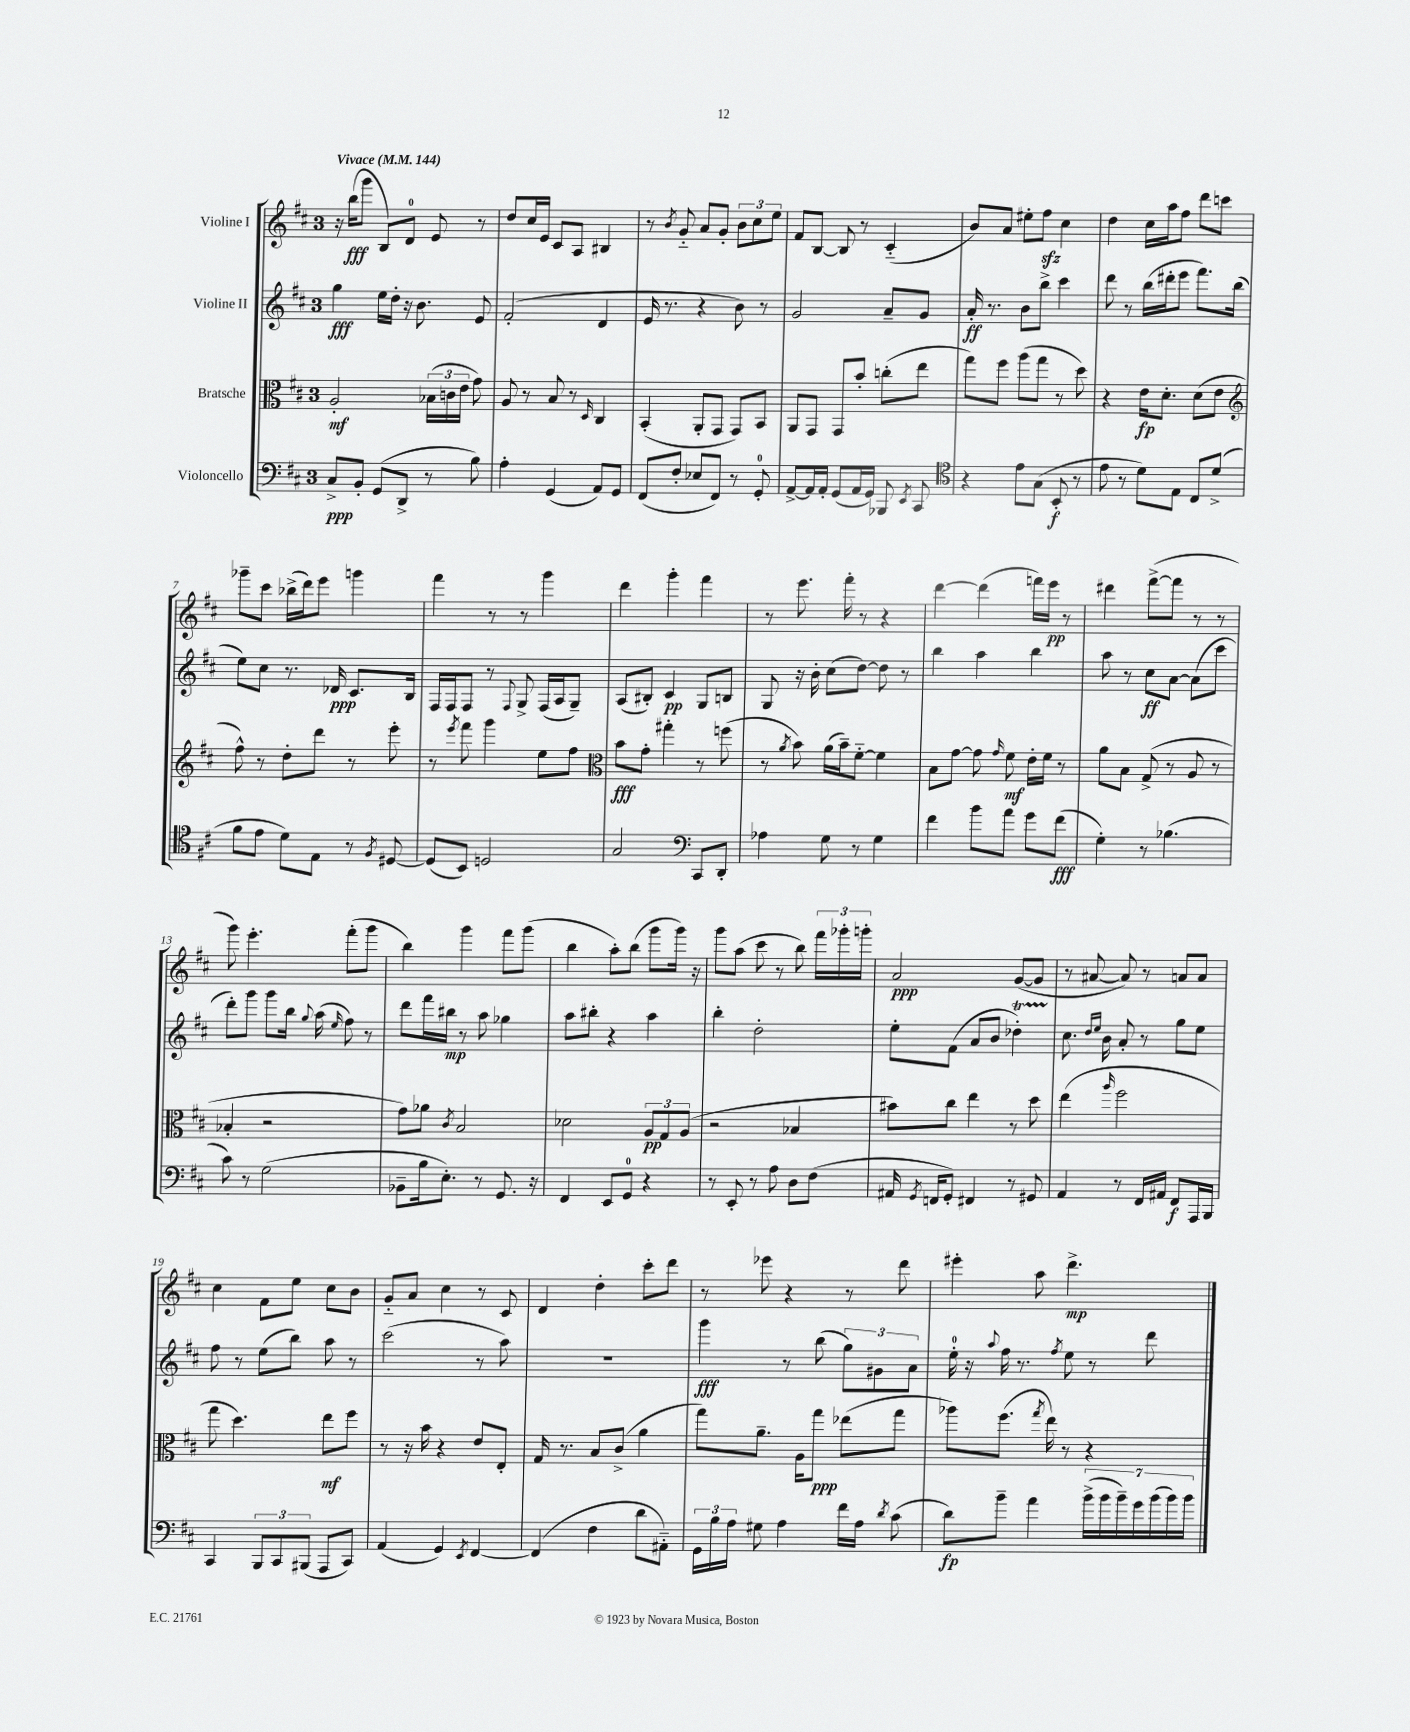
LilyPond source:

<<
\new StaffGroup <<
\new Staff = "s0" \with { instrumentName = "Violine I" } {
    \clef treble \key d \major \once \override Staff.TimeSignature.style = #'single-digit \time 3/4 \tempo "Vivace" 4 = 144
    \autoBeamOff r16 b''16[\fff( g'''8] b8[) d'8]-0 e'8 r8 |
    d''8[ cis''16 e'16] cis'8[ a8] bis4 |
    r8 \acciaccatura { b'8 } g'8-_ a'8[ g'8]-. \tuplet 3/2 { b'8[ cis''8 e''8] } |
    fis'8[ b8]~ b8 r8 cis'4-_( |
    b'8[) a'8] eis''8[-. fis''8]\sfz cis''4 |
    d''4 cis''16[ a''16 fis''8] d'''8[ c'''8] |
    ges'''8[-- cis'''8] bes''16[->( d'''16) e'''8] g'''4 |
    fis'''4 r8 r8 g'''4 |
    d'''4 g'''4-. fis'''4 |
    r8 e'''8. fis'''16-. r8 r4 |
    d'''4~ d'''4( f'''16[) e'''16]\pp r8 |
    dis'''4 fis'''8[~->( fis'''8] r8 r8 |
    g'''8) e'''4.-. fis'''8[-.( g'''8] |
    b''4) g'''4 fis'''8[ g'''8]( |
    b''4 a''8[-.) b''8]( g'''8[ g'''16]) r16 |
    g'''8[ a''8]( cis'''8 r8 b''8) \tuplet 3/2 { fis'''16[ ges'''16-. g'''16]-. } |
    a'2\ppp g'8[~( g'8] |
    r8 ais'8~ ais'8) r8 a'8[ a'8] |
    cis''4 fis'8[ e''8] cis''8[ b'8] |
    g'8[-_ a'8] cis''4 r8 cis'8 |
    d'4 d''4-. cis'''8[-. d'''8] |
    r8 ees'''8 r4 r8 d'''8 |
    eis'''4-. a''8 d'''4.->\mp \bar "|." |
}
\new Staff = "s1" \with { instrumentName = "Violine II" } {
    \clef treble \key d \major \once \override Staff.TimeSignature.style = #'single-digit \time 3/4
    \autoBeamOff g''4\fff e''16[ d''16]-. r16 b'8. e'8 |
    fis'2-.( d'4 |
    e'16 r8. r4 b'8) r8 |
    g'2 a'8[-- g'8] |
    a'16-.\ff r8. b'8[ b''8]-> cis'''4 |
    d'''8 r8 b''16[( dis'''16-. e'''8] fis'''8.[) b''16]( |
    e''8[) cis''8] r8. des'16\ppp cis'8.[ b16] |
    fis16[ fis16 fis8] r8 \appoggiatura { fis8 } g8-> fis16[( a16 g8]--) |
    a8[( bis8]-.) cis'4\pp g8[ b8] |
    g8 r16 b'16-. cis''8[( d''8]~) d''8 r8 |
    b''4 a''4 b''4 |
    a''8 r8 cis''8[\ff a'8]~ a'8[( cis'''8] |
    d'''8[-.) g'''8] g'''8[ b''16] \appoggiatura { g''8 } a''16( \grace { e''16 } fis''8) r8 |
    d'''8[ fis'''16 bis''16]\mp r8 a''8 ges''4 |
    a''8[ bis''8]-. r4 a''4 |
    b''4-. d''2-. |
    e''8[-. fis'8]( a'8[ b'8] des''4-.\startTrillSpan) |
    cis''8.\stopTrillSpan \grace { d''16[ e''16] } b'16 a'8-. r8 g''8[ e''8] |
    fis''8 r8 e''8[( b''8]) a''8 r8 |
    cis'''2( r8 a''8) |
    R2. |
    g'''4\fff r8 b''8( \tuplet 3/2 { g''8[) gis'8 a'8] } |
    e''16-0-. r16 \appoggiatura { a''8 } fis''16 r8. \acciaccatura { fis''8 } e''8 r8 d'''8 \bar "|." |
}
\new Staff = "s2" \with { instrumentName = "Bratsche" } {
    \clef alto \key d \major \once \override Staff.TimeSignature.style = #'single-digit \time 3/4
    \autoBeamOff a2-.\mf \tuplet 3/2 { bes16[( c'16 e'16] } g'8) |
    a8 r8 b8 r8 \grace { d16 } cis4 |
    b,4-.( a,8[-. g,8] g,8[) b,8] |
    a,8[ g,8] g,8[ b'8]-. c''8[-.( e''8] |
    g''8[) fis''8] a''8[( g''8] r8 d''8) |
    r4 e'16[\fp d'8.]-. d'8[( e'8] |
    \clef treble fis''8-^) r8 d''8[-. d'''8] r8 e'''8-. |
    r8 \acciaccatura { e'''8 } fis'''8 g'''4 e''8[ fis''8] |
    \clef alto b'8[\fff g'8]-. gis''4-. r8 f''8( |
    r8 \acciaccatura { a'8 } b'8) a'16[( b'16--) fis'8]~-_ fis'4 |
    b8[ g'8]~ g'8 \grace { g'16 } fis'8\mf e'16[-. fis'16] r8 |
    a'8[ b8] g8->( r8 a8 r8 |
    bes4-. r2 |
    g'8[) aes'8] \acciaccatura { cis'8 } b2 |
    des'2 \tuplet 3/2 { a8[\pp g8 a8]( } |
    r2 bes4 |
    bis'8[) cis''8] e''4 r8 d''8 |
    e''4( \grace { a''16 } fis''2 |
    g''8 d''4.) e''8[\mf fis''8] |
    r8 r16 b'16 r4 e'8[ e8]-. |
    g16 r8. b8[ cis'8]->( a'4 |
    g''8[) a'8.]-- a16[ g''8]\ppp ees''8[( g''8] |
    aes''8[) fis''8.]( \acciaccatura { g''8 } e''16) r8 r4 \bar "|." |
}
\new Staff = "s3" \with { instrumentName = "Violoncello" } {
    \clef bass \key d \major \once \override Staff.TimeSignature.style = #'single-digit \time 3/4
    \autoBeamOff cis8[->\ppp b,8]-. g,8[( d,8]-> r8 b8) |
    a4-. g,4( a,8[) g,8] |
    fis,8[( fis8]-. ees8[ fis,8]) r8 g,8-0-. |
    a,8[~-> a,16 a,16]-. g,8[( a,16 g,16]) bes,,8 \acciaccatura { e,8 } cis,8 |
    \clef tenor r4 e'8[ g8]( b,8-.\f r8 |
    e'8 r8 d'8[) e8] cis8[ d'8]->( |
    fis'8[ e'8] d'8[) e8] r8 \acciaccatura { fis8 } dis8~ |
    dis8[( b,8]) d2 |
    g2 \clef bass cis,8[ d,8]-. |
    aes4 g8 r8 g4 |
    fis'4 b'8[ a'8] g'8[ fis'8]\fff( |
    g4-.) r8 bes4.( |
    cis'8) r8 g2( |
    bes,8[-- b16 e8.]-.) r8 g,8. r16 |
    fis,4 e,8[ g,8]-0 r4 |
    r8 e,8-. r8 a8 d8[ fis8]( |
    ais,16 \acciaccatura { g,8 } f,16[ g,8]-.) fis,4 r8 gis,8 |
    a,4 r8 fis,16[ ais,16] fis,8[\f a,,16 b,,16] |
    cis,4 \tuplet 3/2 { b,,8[ cis,8 bis,,8]( } a,,8[ cis,8]) |
    a,4( g,4) \acciaccatura { e,8 } fis,4~ |
    fis,4( fis4 d'8[ ais,8]-_) |
    \tuplet 3/2 { g,16[ b16 a16] } gis8 a4 fis'16[ a16] \acciaccatura { d'8 } cis'8( |
    d'8[\fp) b'8]-- a'4 \tuplet 7/4 { b'16[->( b'16 b'16--) g'16 b'16( b'16) b'16] } \bar "|." |
}
>>
>>
